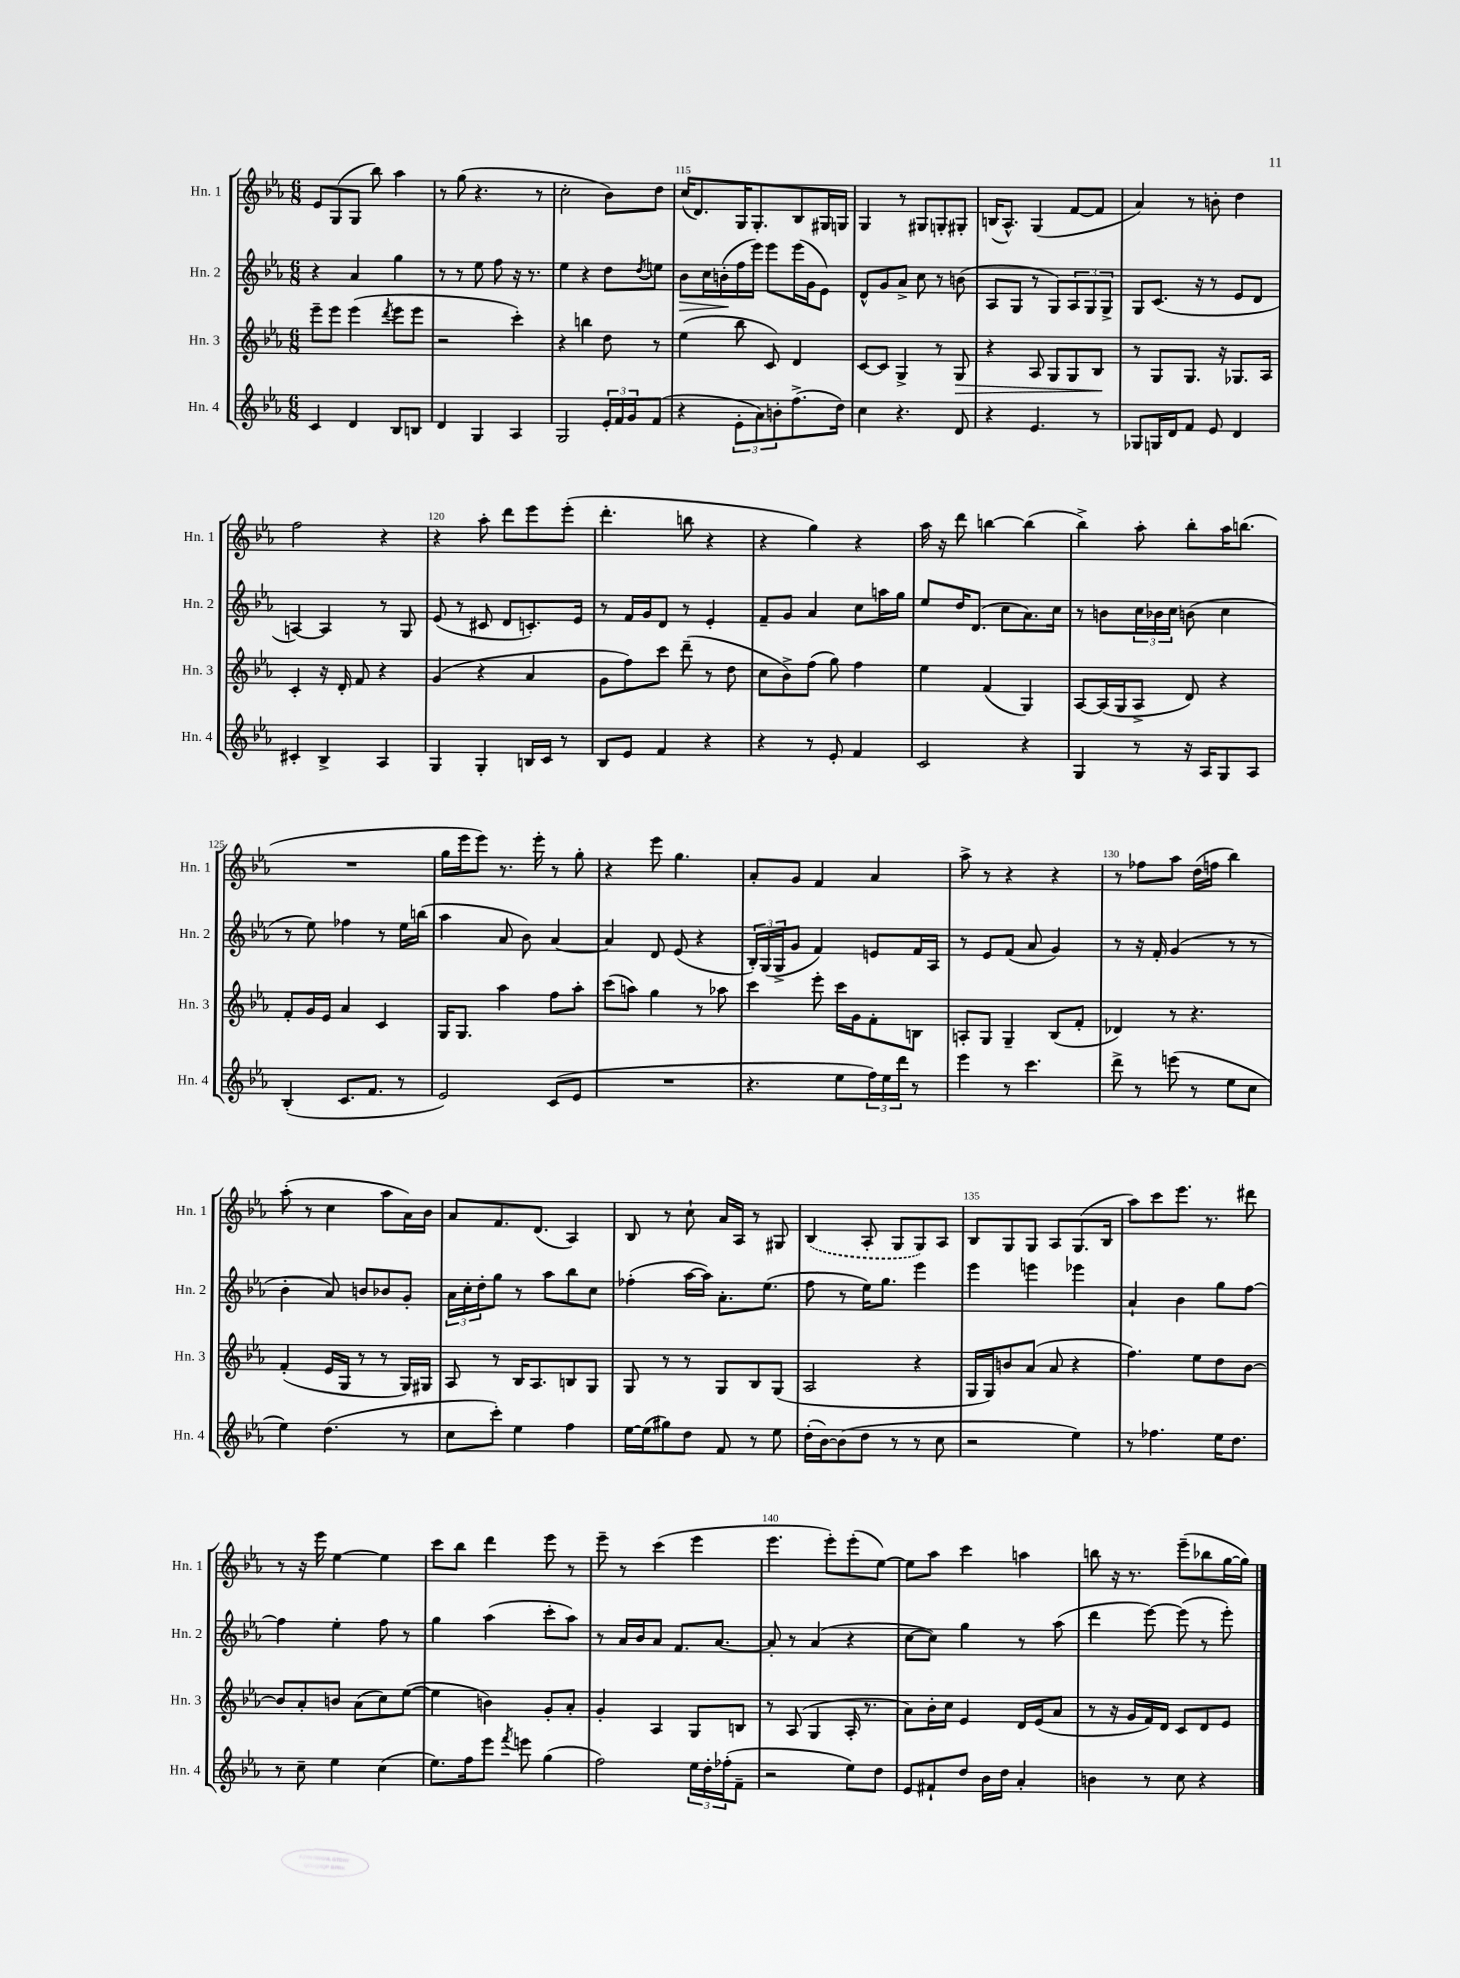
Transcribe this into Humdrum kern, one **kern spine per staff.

**kern	**kern	**kern	**kern
*staff4	*staff3	*staff2	*staff1
*clefG2	*clefG2	*clefG2	*clefG2
*k[b-e-a-]	*k[b-e-a-]	*k[b-e-a-]	*k[b-e-a-]
*M6/8	*M6/8	*M6/8	*M6/8
4c/	8eee-~\L	4r	8e-/L
.	8eee-\J	.	(8G/
4d/	(4eee-\	4a-/	8G/J
.	.	.	8bb-\)
.	8qddd/	.	.
8B-/L	8eee-\L	4gg\	4aa-\
8B/J	8eee-\J	.	.
=	=	=	=
4d/	2r	8r	8r
.	.	8r	(8gg\
4G/	.	8ee-\	4.r
.	.	8ff\	.
4A-/	4ccc'\)	16r	.
.	.	8.r	.
.	.	.	8r
=	=	=	=
2G/	4r	4ee-\	2cc'\
.	4bb\	4r	.
24e-'/LL	8dd\	8dd\L	8b-\L)
24f/	.	.	.
24g/J	.	.	.
.	.	8qdd/	.
(8f/J	8r	8ee\J	8dd\J
=	=	=	=
4r	(4ee-\	8b-\L	(16cc/LK
.	.	.	8.d/)
.	.	16cc\L	.
.	.	(16b'\	.
12e-'\L	8bb-\	16ff\	16G/K
.	.	16eee-\JJ)	8.G'/
12a-\)	.	.	.
.	8c/)	8eee-\L	.
12b'\	.	.	.
(8.ff^\	4d/	(16eee-\L	8B-/
.	.	16g\J	.
.	.	8e-\J)	16G#/L
16dd\Jk)	.	.	16G/JJ
=	=	=	=
4cc\	[8c/L	8d^^/L	4G/
.	8c/]J	8g/	.
4.r	4G^/	8a-^/J	8r
.	.	8cc\	8G#/L
.	8r	8r	8G'/
8d/	8G/	(8b\	8G#'/J
=	=	=	=
4r	4r	8A-/L	(16B/LK
.	.	.	8.A-^^/J)
.	.	8G/J	.
4.e-/	8A-/	8r	(4G/
.	8G/L	8G/L)	.
.	8G/	12A-/	[8f/L
.	.	12G/	.
8r	8B-/J	.	8f/]J
.	.	12G^/J	.
=	=	=	=
8G-/L	8r	8G/L	4a-/)
16G/L	8G/L	(8.c/J	.
16d/J	.	.	.
8f/J	8.G/J	.	8r
.	.	16r	.
8e-/	.	8r	8b'\
.	16r	.	.
4d/	8.G-/L	8e-/L	4dd\
.	.	8d/J	.
.	16A-/Jk	.	.
=	=	=	=
4c#'/	4c'/	[4A/)	2ff\
4B-^/	16r	4A/]	.
.	16d'/	.	.
.	8f/	.	.
4A-/	4r	8r	4r
.	.	8G/	.
=	=	=	=
4G/	(4g/	(8e-/	4r
.	.	8r	.
4G'/	4r	8c#/	8aa-'\
.	.	8d/L	8ddd\L
16B/LL	4a-/	8.c'/)	8eee-\
16c/JJ	.	.	.
8r	.	.	(8eee-'\J
.	.	16e-/Jk	.
=	=	=	=
8B-/L	8g\L	8r	4.ddd'\
8e-/J	8ff\)	16f/LL	.
.	.	16g/J	.
4f/	8ccc\J	8d/J	.
.	(8ddd~\	8r	8bb\
4r	8r	4e-'/	4r
.	8dd\	.	.
=	=	=	=
4r	8cc\L	8f~/L	4r
.	8b-^\)	8g/J	.
8r	(8ff\J	4a-/	4gg\)
8e-'/	8gg\)	.	.
4f/	4ff\	8cc\L	4r
.	.	16aa\L	.
.	.	16gg\JJ	.
=	=	=	=
2c/	4ee-\	8ee-/L	16aa-\
.	.	.	16r
.	.	16dd/K	8ddd\
.	.	(8.d/J	.
.	(4f/	.	[4bb\
.	.	8cc\L	.
4r	4G/)	8.a-\)	(4bb\]
.	.	16cc\Jk	.
=	=	=	=
4G/	[8A-/L	8r	4bb-^\)
.	(16A-/]L	8b\L	.
.	16G/J	.	.
8r	8A-^/J	24cc\L	8aa-'\
.	.	24b-\	.
.	.	24cc\JJ	.
16r	8d/)	(8b\	8bb-'\L
16A-/LK	.	.	.
8G/	4r	4cc\	16aa-\K
.	.	.	(8.bb\J
8A-/J	.	.	.
=	=	=	=
(4B-'/	8f'/L	8r	2.r
.	16g/L	8ee-\)	.
.	16e-/JJ	.	.
8.c/L	4a-/	4ff-\	.
8.f/J	.	.	.
.	4c/	8r	.
8r	.	16ee-\LL	.
.	.	(16bb\JJ	.
=	=	=	=
2e-/)	16G/LK	4aa-\	16gg\LL
.	8.G/J	.	16eee-\J
.	.	.	8eee-\J)
.	4aa-\	8a-/	8.r
.	.	8b-\)	.
.	.	.	16eee-'\
(8c/L	8ff\L	[4a-/	8r
8e-/J	8aa-'\J	.	8gg'\
=	=	=	=
2.r	(8ccc\L	4a-/]	4r
.	8aa\J)	.	.
.	4gg\	8d/	8eee-\
.	.	(8e-/	4.gg\
.	8r	4r	.
.	8aa-\	.	.
=	=	=	=
4.r	4ccc\	24B-'/LL)	8a-'/L
.	.	(24G/	.
.	.	24G^/J	.
.	.	8g/J	8g/J
.	8eee-'\	4f/)	4f/
8ee-\L	16ccc\LL	.	.
.	16g\J	.	.
24ff\L)	8f'\	8e/L	4a-/
24ee-\	.	.	.
24ddd\JJ	.	.	.
8r	8B\J	16f/L	.
.	.	16A-/JJ	.
=	=	=	=
4eee-\	8A'/L	8r	8aa-^\
.	8G/J	8e-/L	8r
8r	4G~/	(8f/J	4r
4.ccc\	.	8a-/	.
.	(8B-/L	4g/)	4r
.	8f'/J	.	.
=	=	=	=
8ddd^\	4d-/)	8r	8r
8r	.	16r	8ff-\L
.	.	16f'/	.
(8eee\	8r	(4g/	8aa-\J
8r	4.r	.	(16dd\LL
.	.	.	16ff\JJ
8ee-\L	.	8r	4bb-\)
8cc\J	.	8r	.
=	=	=	=
4ee-\)	(4f'/	4b-'\	(8aa-'\
.	.	.	8r
(4.dd\	16e-/LL	8a-/)	4cc\
.	16G/JJ	.	.
.	8r	8b/L	.
.	8r	8b-/	8aa-\L
8r	16G/LL)	8g'/J	16a-\L)
.	16G#/JJ	.	16b-\JJ
=	=	=	=
8cc\L	8A-/	24a-\LL	8a-/L
.	.	24cc'\	.
.	.	24dd'\J	.
8ccc'\J)	8r	8gg\J	8.f/
4ee-\	16B-/LK	8r	.
.	8.A-/	.	(8.d/J
.	.	8aa-\L	.
4ff\	8B/	8bb-\	4A-/)
.	8G/J	8cc\J	.
=	=	=	=
[16ee-\LL	8G/	(4ff-'\	8B-/
(16ee-\]J	.	.	.
8gg#\)	8r	.	8r
8dd\J	8r	[16aa-\LL	8cc`\
.	.	16aa-\]JJ)	.
8f/	8G/L	8.a-'\L	16a-/LL
.	.	.	16A-/JJ
8r	8B-/	.	8r
.	.	(8.ee-\J	.
8ee-\	(8G/J	.	8G#/
=	=	=	=
(16dd'\LL	2A-/	8ff\	(4B-/
[16b-\J)	.	.	.
(8b-\]	.	8r	.
8dd\J	.	16ee-\LK)	8A-'/
.	.	8.gg\J	.
8r	.	.	8G/L
8r	4r	4eee-\	8G/)
8cc\	.	.	8A-/J
=	=	=	=
2r	16G/LL	4eee-\	8B-/L
.	16G/J)	.	.
.	8b/	.	8G/
.	(8a-/J	4eee\	8G/J
.	8a-/	.	8A-/L
4ee-\)	4r	4eee-\	(8.G/
.	.	.	16B-/Jk
=	=	=	=
8r	4.ff\)	4a-`/	8aa-\L)
4.ff-\	.	.	8ccc\
.	.	4b-\	8.eee-\J
.	8ee-\L	.	.
.	.	.	8.r
16ee-\LK	8dd\	8gg\L	.
8.dd\J	.	.	.
.	[8b-\J	[8ff\J	8ddd#\
=	=	=	=
8r	8b-/]L	4ff\]	8r
8cc~\	8a-'/	.	16r
.	.	.	16eee-\
4ee-\	8b/J	4ee-'\	[4ee-\
.	(8a-\L	.	.
(4cc\	8cc\)	8ff\	4ee-\]
.	([8ee-\J	8r	.
=	=	=	=
8.ee-\L)	4ee-\]	4gg\	8ccc\L
.	.	.	8bb-\J
16ff\k	.	.	.
8eee-\J	4b\)	(4aa-\	4ddd\
8qfff/	.	.	.
8eee\	.	.	.
(4gg\	8g'/L	8ccc'\L	8eee-\
.	8a-'/J	8aa-\J)	8r
=	=	=	=
2ff\)	4g'/	8r	8eee-~\
.	.	16a-/LL	8r
.	.	16b-/J	.
.	4A-/	8a-/J	(4ccc\
.	.	8.f/L	.
24ee-\LL	8G/L	.	4eee-\
24dd'\	.	.	.
.	.	[8.a-/J	.
(24ff-'\J	.	.	.
8f~\J	8B/J	.	.
=	=	=	=
2r	8r	8a-'/]	4.eee-\
.	(8A-/	8r	.
.	4G/	(4a-/	.
.	.	.	8eee-'\L)
8ee-\L)	16A-'/	4r	(8eee-'\
.	8.r	.	.
8dd\J	.	.	[8ee-\J)
=	=	=	=
8e-/L	8a-\L)	[8cc\L	8ee-\]L
8f#`/	16b-'\L	8cc\]J)	8aa-\J
.	16cc\JJ	.	.
8dd/J	4e-/	4gg\	4ccc\
16b-\LL	.	.	.
16dd\JJ	.	.	.
4a-'/	16d/LL	8r	4aa\
.	(16e-/J	.	.
.	8a-/J	(8aa-\	.
=	=	=	=
4b\	8r	4ddd\	8bb\
.	16r	.	16r
.	16g/LL	.	8.r
8r	16f/)	[8eee-\)	.
.	16d/JJ	.	.
8cc\	8c/L	(8eee-\]	(8eee-~\L
4r	8d/	8r	8bb-\
.	8e-/J	8eee-'\)	[16gg\L
.	.	.	16gg\]JJ)
==	==	==	==
*-	*-	*-	*-
